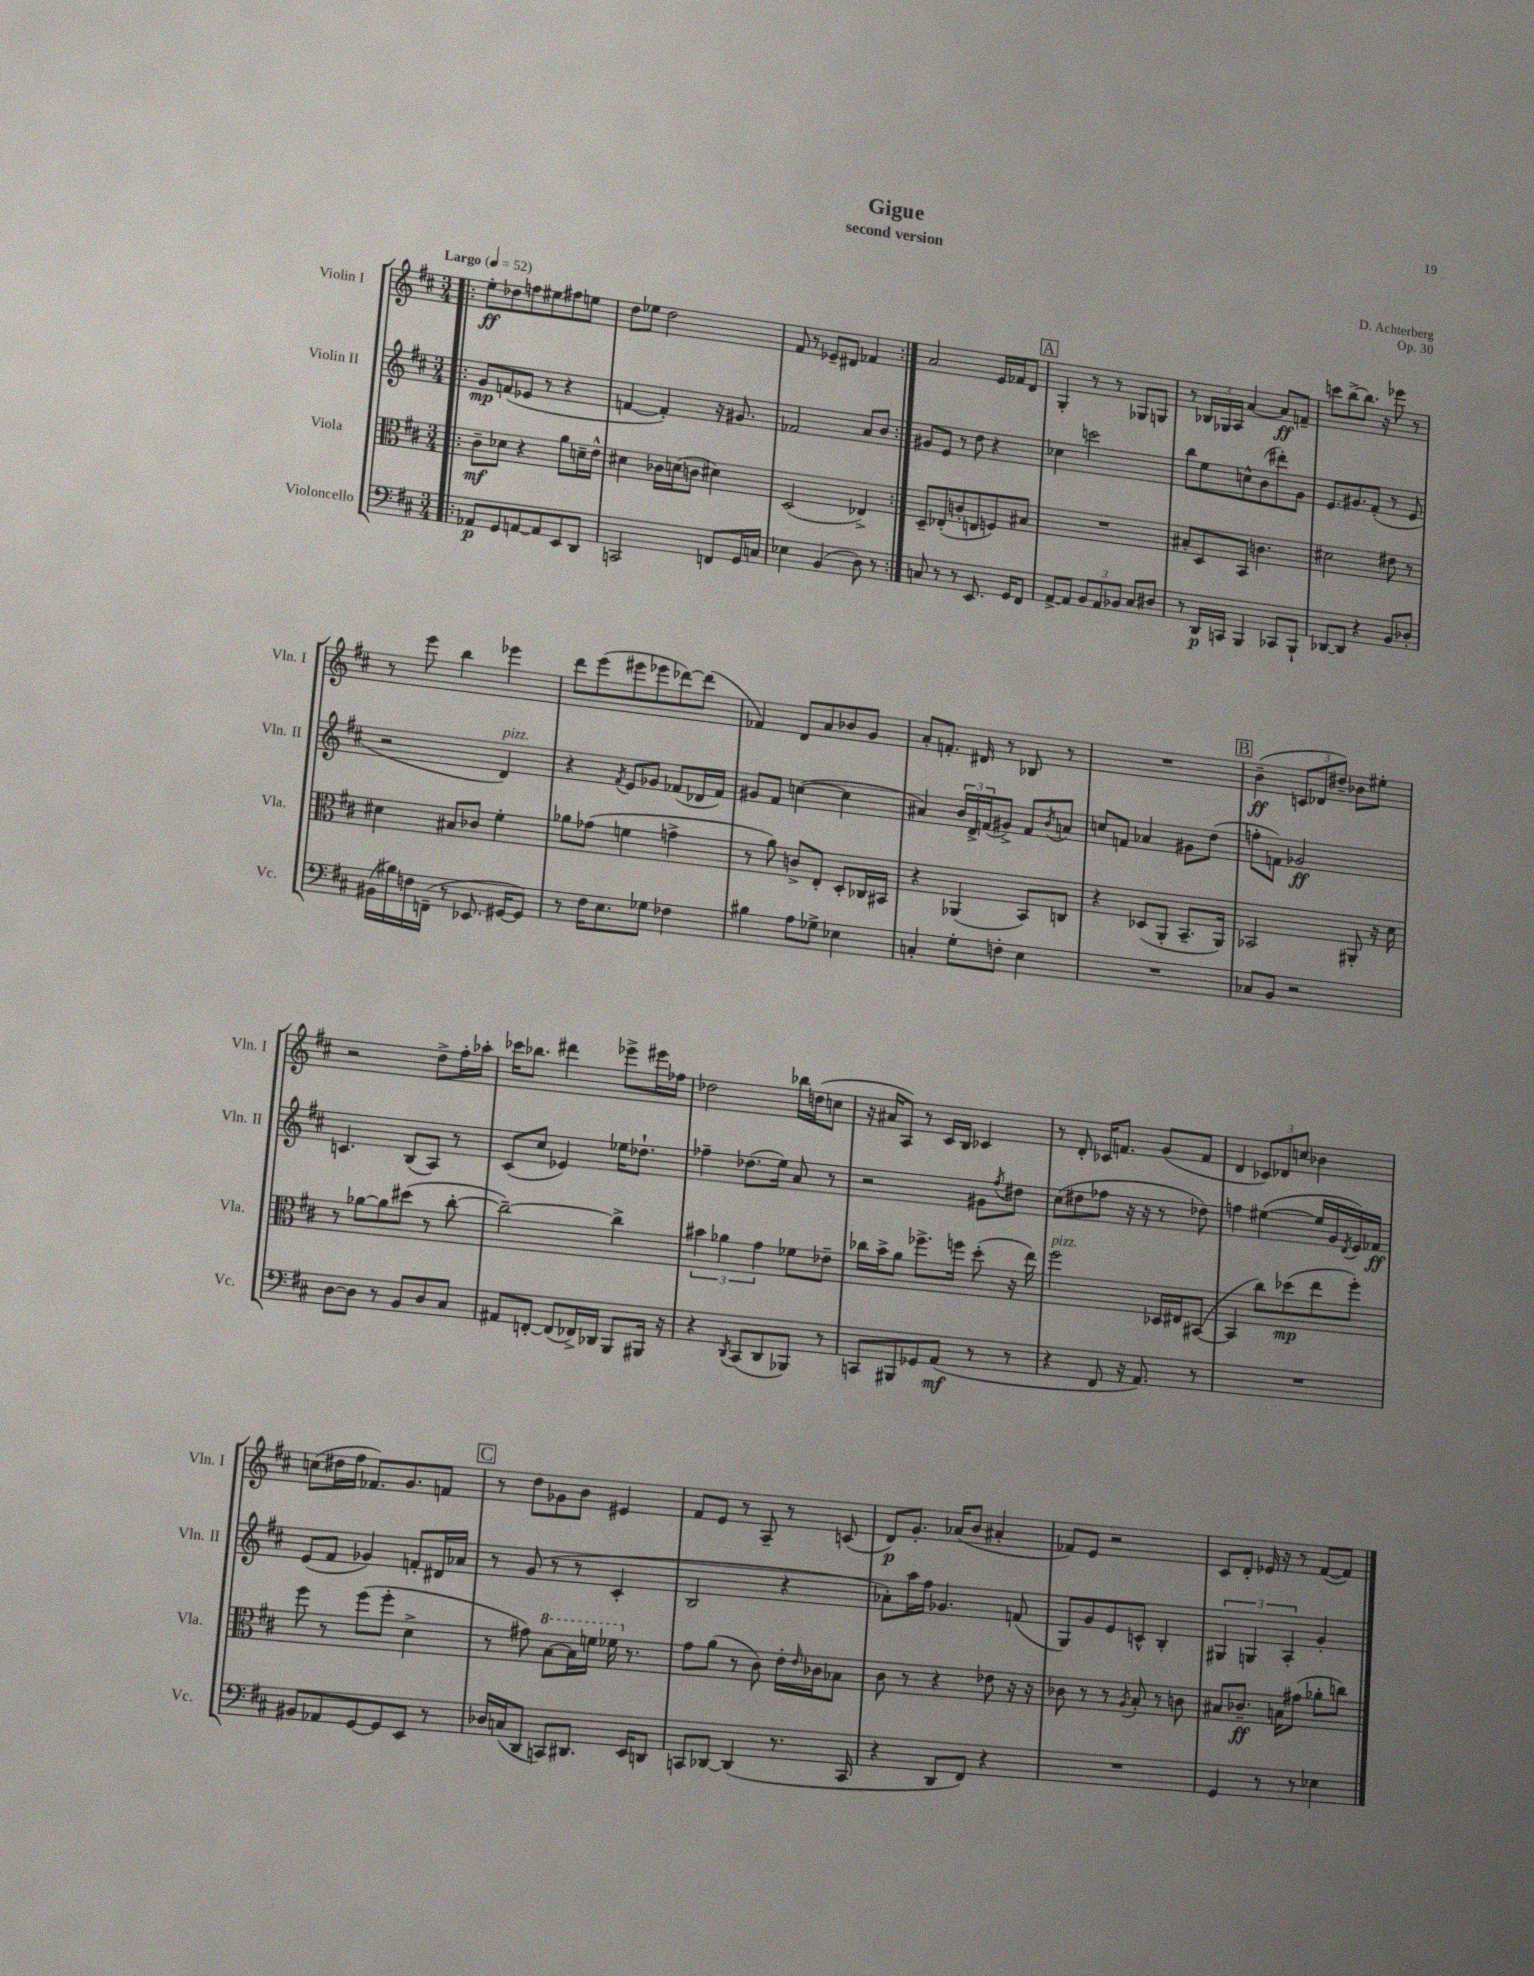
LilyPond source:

\header { title = "Gigue" composer = "D. Achterberg" subtitle = "second version" opus = "Op. 30" }
<<
\new StaffGroup <<
\new Staff = "s0" \with { instrumentName = "Violin I" shortInstrumentName = "Vln. I" } {
    \clef treble \key d \major \numericTimeSignature \time 3/4 \tempo "Largo" 4 = 52
    \repeat volta 2 { \bar ".|:" e''8-.\ff des''8 f''8 eis''8 fis''8 e''8 |
    d''8 ees''8 d''2 |
    fis'8 r8 ees'8-- dis'8 fes'4 | }
    a'2 e'16 fes'16 d'8 |
    \mark \markup { \box "A" } g4-. r8 r8 ges8 g8 |
    r8 \tuplet 3/2 { bes16 ges16 a16 } a'4~ a'8\ff f'8-- |
    c'''8 b''8~-> b''8. r16 ees'''8 r8 |
    r8 e'''8 b''4 ees'''4 |
    d'''8 e'''8( eis'''8 ees'''8 des'''8~) des'''8( |
    fes'4) d'8 a'8 bes'8 g'8 |
    a'8-. f'8.-. dis'16 r8 bes8 r8 |
    R2. |
    \mark \markup { \box "B" } b'4--\ff( \tuplet 3/2 { c'8 des'8 dis''8--) } bes'8 eis''8-. |
    r2 d''8-> fis''16-. aes''16-. |
    ces'''16 bes''8. dis'''4 ees'''8-> eis'''16 fes''16 |
    des''2 bes''16 d''16( c''8 |
    r16 ais'16 a8) r8 cis'16 b16 ces'4 |
    r8 d'8-. ces'16 f'8. g'8( f'8 |
    d'4 \tuplet 3/2 { ces'8) des'8 c''8 } bes'4 |
    c''8( dis''16 fis''16 fes'8.) g'8. f'8 |
    \mark \markup { \box "C" } r8 d''8 ges'8 b'8 eis'4 |
    fis'8 e'8 r8 a8-- r8 c'8( |
    d'8\p) g'8.-. aes'16( b'8 ais'4-. |
    fes'8) e'8 r2 |
    cis'8 d'8-. ees'16 r16 r8 fis'8~( fis'8) \bar "|." |
}
\new Staff = "s1" \with { instrumentName = "Violin II" shortInstrumentName = "Vln. II" } {
    \clef treble \key d \major \numericTimeSignature \time 3/4
    \repeat volta 2 { \bar ".|:" g'8\mp f'8( ees'8 r8 r4 |
    f'4~ f'4-.) r16 gis'8. |
    fes'2 a'8 b'8 | }
    gis'8 e'8 r8 d''8 r4 |
    \mark \markup { \box "A" } ces''4 c'''2 |
    b''8 e''8 c''8-^ b'8( dis'''8-.) g'8 |
    e'8. gis'8. fis'8-.( r8 e'8 |
    r2 d'4^\markup { \italic "pizz." }) |
    r4 \acciaccatura { fis'8 } e'8 ges'8 fes'8( des'16 fes'16) |
    gis'8 fis'8 c''4~( c''4 |
    ais'4) \tuplet 3/2 { b'16 d'16-> f'16( } gis'8->) f'8 \acciaccatura { b'8 } a'8 |
    c''8 f'8 aes'4 gis'8 d''8( |
    \mark \markup { \box "B" } f''8-. f'8) ges'2\ff |
    c'4. b8( a8) r8 |
    cis'8( cis''8 ees'4) ees''16 des''8.-! |
    fes''4-- des''8.( e''16) a'8 r8 |
    r2 gis'8 \acciaccatura { fis''8 } dis''8 |
    cis''8( dis''8 fes''8 r16 r16 r8 des''8) |
    f''4 eis''4~( eis''16 g'16 \acciaccatura { d'8 } e'16) fes'16\ff |
    e'8( fis'8 ges'4) f'8-. dis'16 aes'16 |
    \mark \markup { \box "C" } r8 g'8( r8 r8 cis'4-. |
    b2 r4 |
    aes'8-.) a''16 fis''16 ges'4. f'8( |
    g8) g'8 e'8 c'8-^ b4-. |
    \tuplet 3/2 { gis4 g4 a4-. } g'4-. \bar "|." |
}
\new Staff = "s2" \with { instrumentName = "Viola" shortInstrumentName = "Vla." } {
    \clef alto \key d \major \numericTimeSignature \time 3/4
    \repeat volta 2 { \bar ".|:" cis'8--\mf des'8 r4 a'8 d'16-- e'16-^ |
    dis'4 ces'16 d'16( c'8 dis'4) |
    d2( ees4->) | }
    d8-- ees8-.( c'8-. e8 f8) bis8 |
    \mark \markup { \box "A" } R2. |
    bis8-. d8 b,8 c'4. |
    dis'2 eis'8 r8 |
    dis'4 bis8 ces'8 fis'4-. |
    aes'8 ges'8( f'4 g'4-> |
    r8 a'8) c'8-> e8-. d8-. ces16 bis,16 |
    r4 aes,4( b,8) c8 |
    r4 des8( a,8-. b,8.-- a,16) |
    \mark \markup { \box "B" } bes,2 ais,8-. r16 d'16 |
    r8 aes'8~ aes'8 dis''8( r8 cis''8~-. |
    cis''2~--) cis''4-> |
    \tuplet 3/2 { bis'4 aes'4 g'4 } fes'8 ees'8-- |
    ces''16 b'16-> a'8 fes''8.-> f''16 d''8-.( r16 e''16) |
    fis''2^\markup { \italic "pizz." } des16 eis16 bis,8~( |
    bis,4 cis''8) des''8\mp( e''8 fis''8-.) |
    fis''8 r8 fis''8( fis''8-. d'4-> |
    \mark \markup { \box "C" } r8 gis'8) \ottava #1 b'8~ b'16 f''16 fes''16 \ottava #0 r8. |
    g'8 a'8( r8 cis'8) e'16-. \grace { e'16 } ces'16 bes8 |
    cis'8 r8 r4 ees'8 r16 r16 |
    ces'8 r8 r8 \acciaccatura { a8 } b8-. r8 c'8 |
    bis8 ces'8.--\ff b16 gis'8( aes'8-. c''8) \bar "|." |
}
\new Staff = "s3" \with { instrumentName = "Violoncello" shortInstrumentName = "Vc." } {
    \clef bass \key d \major \numericTimeSignature \time 3/4
    \repeat volta 2 { \bar ".|:" aes,8\p g,8 a,8~ a,8 e,8 d,8 |
    c,2 f,8 g,16 c16 |
    ees4 b,4( d8) r8 | }
    c8 r8 r8 e,8. g,16 fis,8 |
    \mark \markup { \box "A" } a,8~-> a,8 \tuplet 3/2 { b,8 a,8 bes,8 } cis8 dis8 |
    r8 d,16\p c,16 b,,4 ces,8 b,,8-! |
    des,8~ des,8 r4 b,8 des8-. |
    bis,16( bis16) f16 f,16--( r8 ees,8. gis,16~ gis,8) |
    r8 fis16 e8. ges8 fes4 |
    bis4 a8 ges8-> ees4 |
    c4-. g8-. f8-. e4 |
    R2. |
    \mark \markup { \box "B" } ces8 b,8 r2 |
    d8~ d8 r8 b,8 d8 cis8 |
    ais,8 f,8~-. f,8( fes,16->) des,16 b,,8 bis,,16 r16 |
    r4 \acciaccatura { d,8 } cis,8( d,8 bes,,8) r8 |
    c,8 bis,,8 ges,8 a,8\mf( r8 r8 |
    r4 fis,8 r16 a,8.) r8 |
    R2. |
    bis,8 aes,8 g,8~ g,8 e,8 r8 |
    \mark \markup { \box "C" } des16 c16( d,8 c,8) dis,8. e,16 d,8 |
    c,8 des,8~ des,4( r8. c,16 |
    r4 d,8 fis,8) r4 |
    R2. |
    g,4 r8 r8 ees4 \bar "|." |
}
>>
>>
\layout { \context { \Score \remove "Bar_number_engraver" } }
